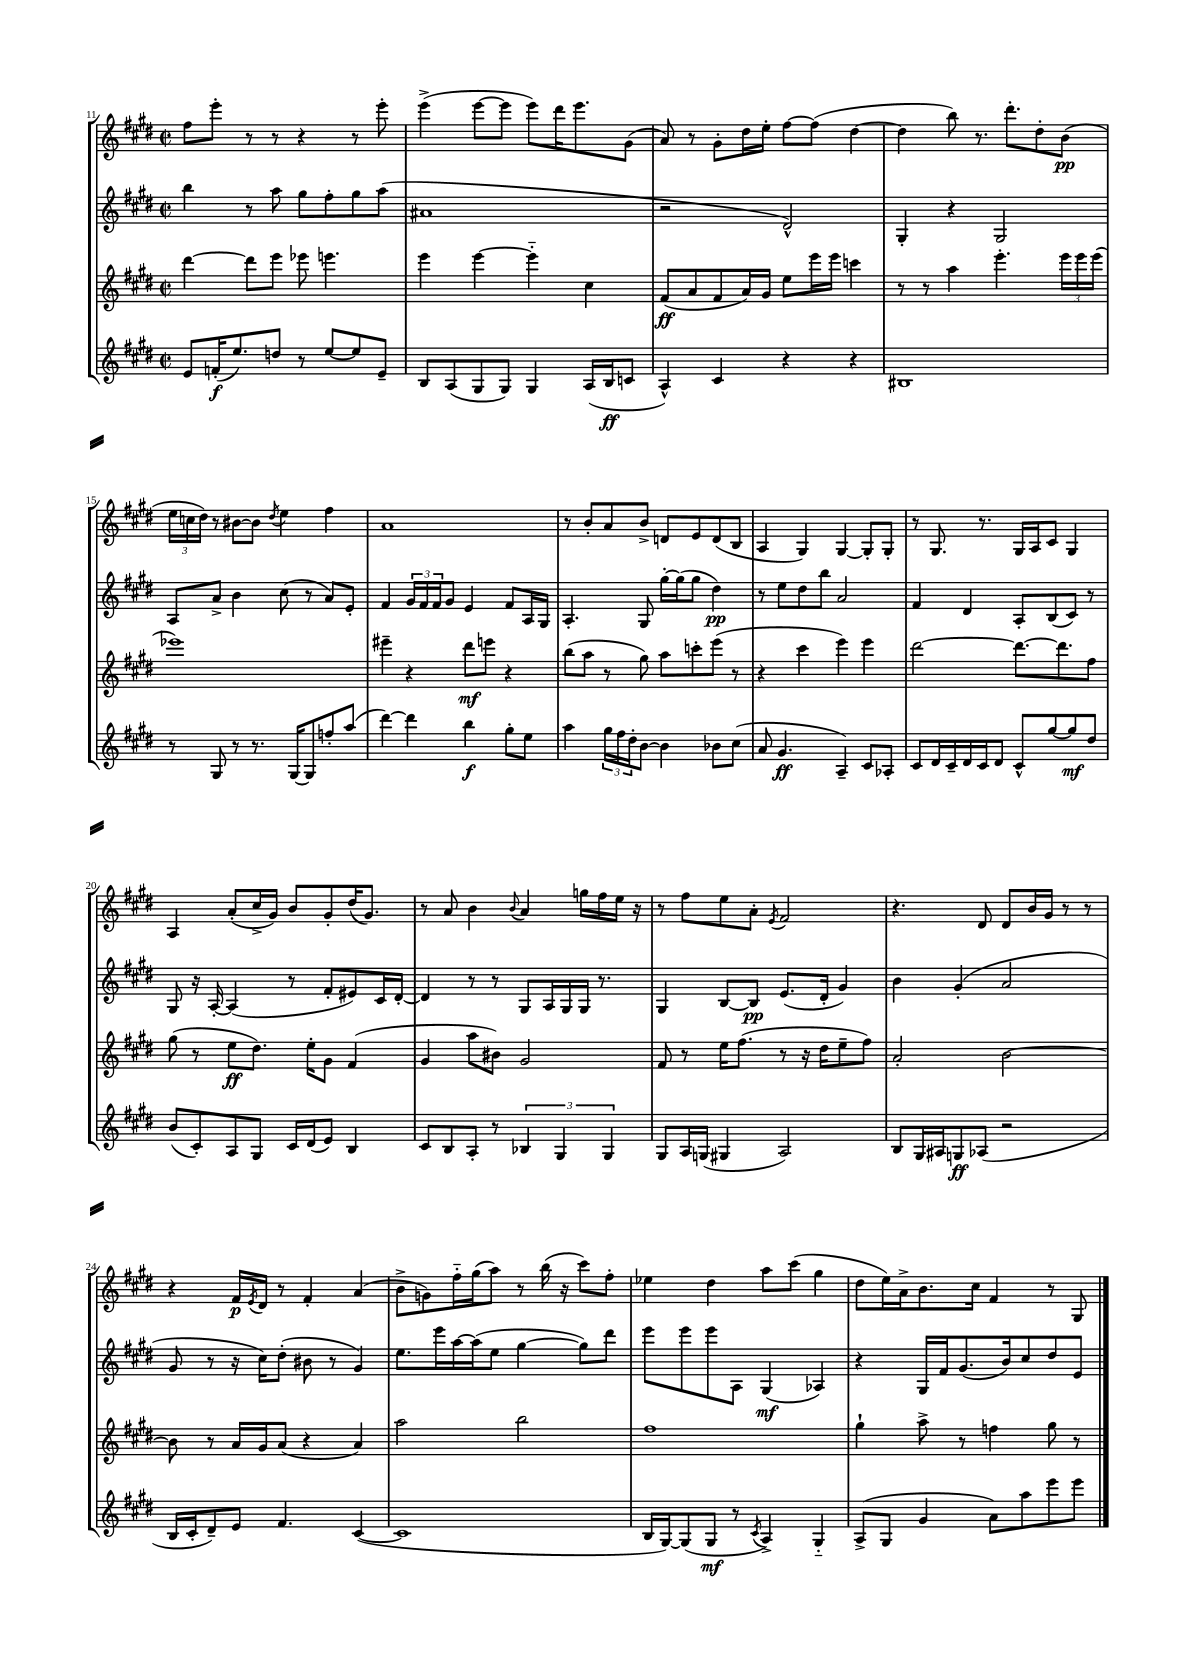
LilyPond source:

<<
\new StaffGroup <<
\new Staff = "s0" {
    \clef treble \key e \major \defaultTimeSignature \time 2/2
    fis''8 e'''8-. r8 r8 r4 r8 e'''8-. |
    e'''4->( e'''8~ e'''8 e'''8) dis'''16 e'''8. gis'8( |
    a'8) r8 gis'8-. dis''16 e''16-. fis''8~ fis''8( dis''4~ |
    dis''4 b''8) r8. dis'''8.-. dis''8-. b'8\pp( |
    \tuplet 3/2 { e''16 c''16 dis''16) } r8 bis'8~ bis'8 \acciaccatura { dis''8 } e''4 fis''4 |
    a'1 |
    r8 b'8-. a'8 b'8-> d'8 e'8 d'8( b8 |
    a4 gis4) gis4~ gis8-. gis8-. |
    r8 gis8. r8. gis16 a16 cis'8 gis4 |
    a4 a'8-.( cis''16-> gis'16) b'8 gis'8-. dis''16( gis'8.) |
    r8 a'8 b'4 \appoggiatura { b'8 } a'4 g''16 fis''16 e''16 r16 |
    r8 fis''8 e''8 a'8-. \acciaccatura { e'8 } fis'2 |
    r4. dis'8 dis'8 b'16 gis'16 r8 r8 |
    r4 fis'16\p \acciaccatura { e'8 } dis'16 r8 fis'4-. a'4( |
    b'8-> g'8) fis''16-_ gis''16( a''8) r8 b''16( r16 cis'''8) fis''8-. |
    ees''4 dis''4 a''8 cis'''8( gis''4 |
    dis''8 e''16) a'16-> b'8. cis''16 fis'4 r8 gis8 \bar "|." |
}
\new Staff = "s1" {
    \clef treble \key e \major \defaultTimeSignature \time 2/2
    b''4 r8 a''8 gis''8 fis''8-. gis''8 a''8( |
    ais'1 |
    r2 dis'2-^) |
    gis4-. r4 gis2 |
    a8 a'8-> b'4 cis''8( r8 a'8) e'8-. |
    fis'4 \tuplet 3/2 { gis'16 fis'16 fis'16 } gis'8 e'4 fis'8 a16 gis16 |
    a4.-. gis8 gis''16~-. gis''16( gis''8 dis''4\pp) |
    r8 e''8 dis''8 b''8 a'2 |
    fis'4 dis'4 a8-. b8( cis'8) r8 |
    gis8 r16 a16~-. a4( r8 fis'8-. eis'8) cis'16 dis'16~-. |
    dis'4 r8 r8 gis8 a16 gis16 gis16 r8. |
    gis4 b8~ b8\pp e'8.( dis'16-. gis'4) |
    b'4 gis'4-.( a'2 |
    gis'8 r8 r16 cis''16) dis''8-.( bis'8 r8 gis'4) |
    e''8. e'''16 a''16~ a''16( e''8 gis''4~ gis''8) dis'''8 |
    e'''8 e'''8 e'''8 a8 gis4\mf( aes4) |
    r4 gis16 fis'16 gis'8.( b'16) cis''8 dis''8 e'8 \bar "|." |
}
\new Staff = "s2" {
    \clef treble \key e \major \defaultTimeSignature \time 2/2
    dis'''4~ dis'''8 e'''8 ees'''8 e'''4. |
    e'''4 e'''4~ e'''4-_ cis''4 |
    fis'8\ff( a'8 fis'8 a'16) gis'16 e''8 e'''16 e'''16 c'''4 |
    r8 r8 a''4 e'''4.-. \tuplet 3/2 { e'''16 e'''16 e'''16( } |
    ees'''1) |
    eis'''4-- r4 dis'''8\mf e'''8 r4 |
    b''8( a''8 r8 gis''8) a''8 c'''8-. e'''8( r8 |
    r4 cis'''4 e'''4) e'''4 |
    dis'''2~ dis'''8.~ dis'''8. fis''8 |
    gis''8( r8 e''8\ff dis''8.) e''16-. gis'8 fis'4( |
    gis'4 a''8 bis'8) gis'2 |
    fis'8 r8 e''16 fis''8.( r8 r16 dis''16 e''8-- fis''8) |
    a'2-. b'2~ |
    b'8 r8 a'16 gis'16 a'8( r4 a'4) |
    a''2 b''2 |
    fis''1 |
    gis''4-! a''8-> r8 f''4 gis''8 r8 \bar "|." |
}
\new Staff = "s3" {
    \clef treble \key e \major \defaultTimeSignature \time 2/2
    e'8 f'16-.\f( e''8.) d''8 r8 e''8~ e''8 e'8-- |
    b8 a8( gis8 gis8) gis4 a16( b16\ff c'8 |
    a4-^) cis'4 r4 r4 |
    bis1 |
    r8 gis8 r8 r8. gis16~ gis8 f''8-. a''8( |
    dis'''4~) dis'''4 b''4\f gis''8-. e''8 |
    a''4 \tuplet 3/2 { gis''16 fis''16 dis''16-. } b'8~ b'4 bes'8 cis''8( |
    a'8 gis'4.\ff a4--) cis'8 aes8-. |
    cis'8 dis'16 cis'16-- dis'16 cis'16 dis'8 cis'8-^ gis''8~ gis''8\mf dis''8 |
    b'8( cis'8-.) a8 gis8 cis'16 dis'16( e'8) b4 |
    cis'8 b8 a8-. r8 \tuplet 3/2 { bes4 gis4 gis4 } |
    gis8 a16 g16( gis4 a2) |
    b8 gis16 ais16 g8\ff aes8( r2 |
    b16 cis'16-. dis'8--) e'8 fis'4. cis'4~( |
    cis'1 |
    b16 gis16~) gis8( gis8\mf r8 \acciaccatura { cis'8 } a4->) gis4-_ |
    a8->( gis8 gis'4 a'8) a''8 e'''8 e'''8 \bar "|." |
}
>>
>>
\layout { \context { \Score currentBarNumber = #11 } }
